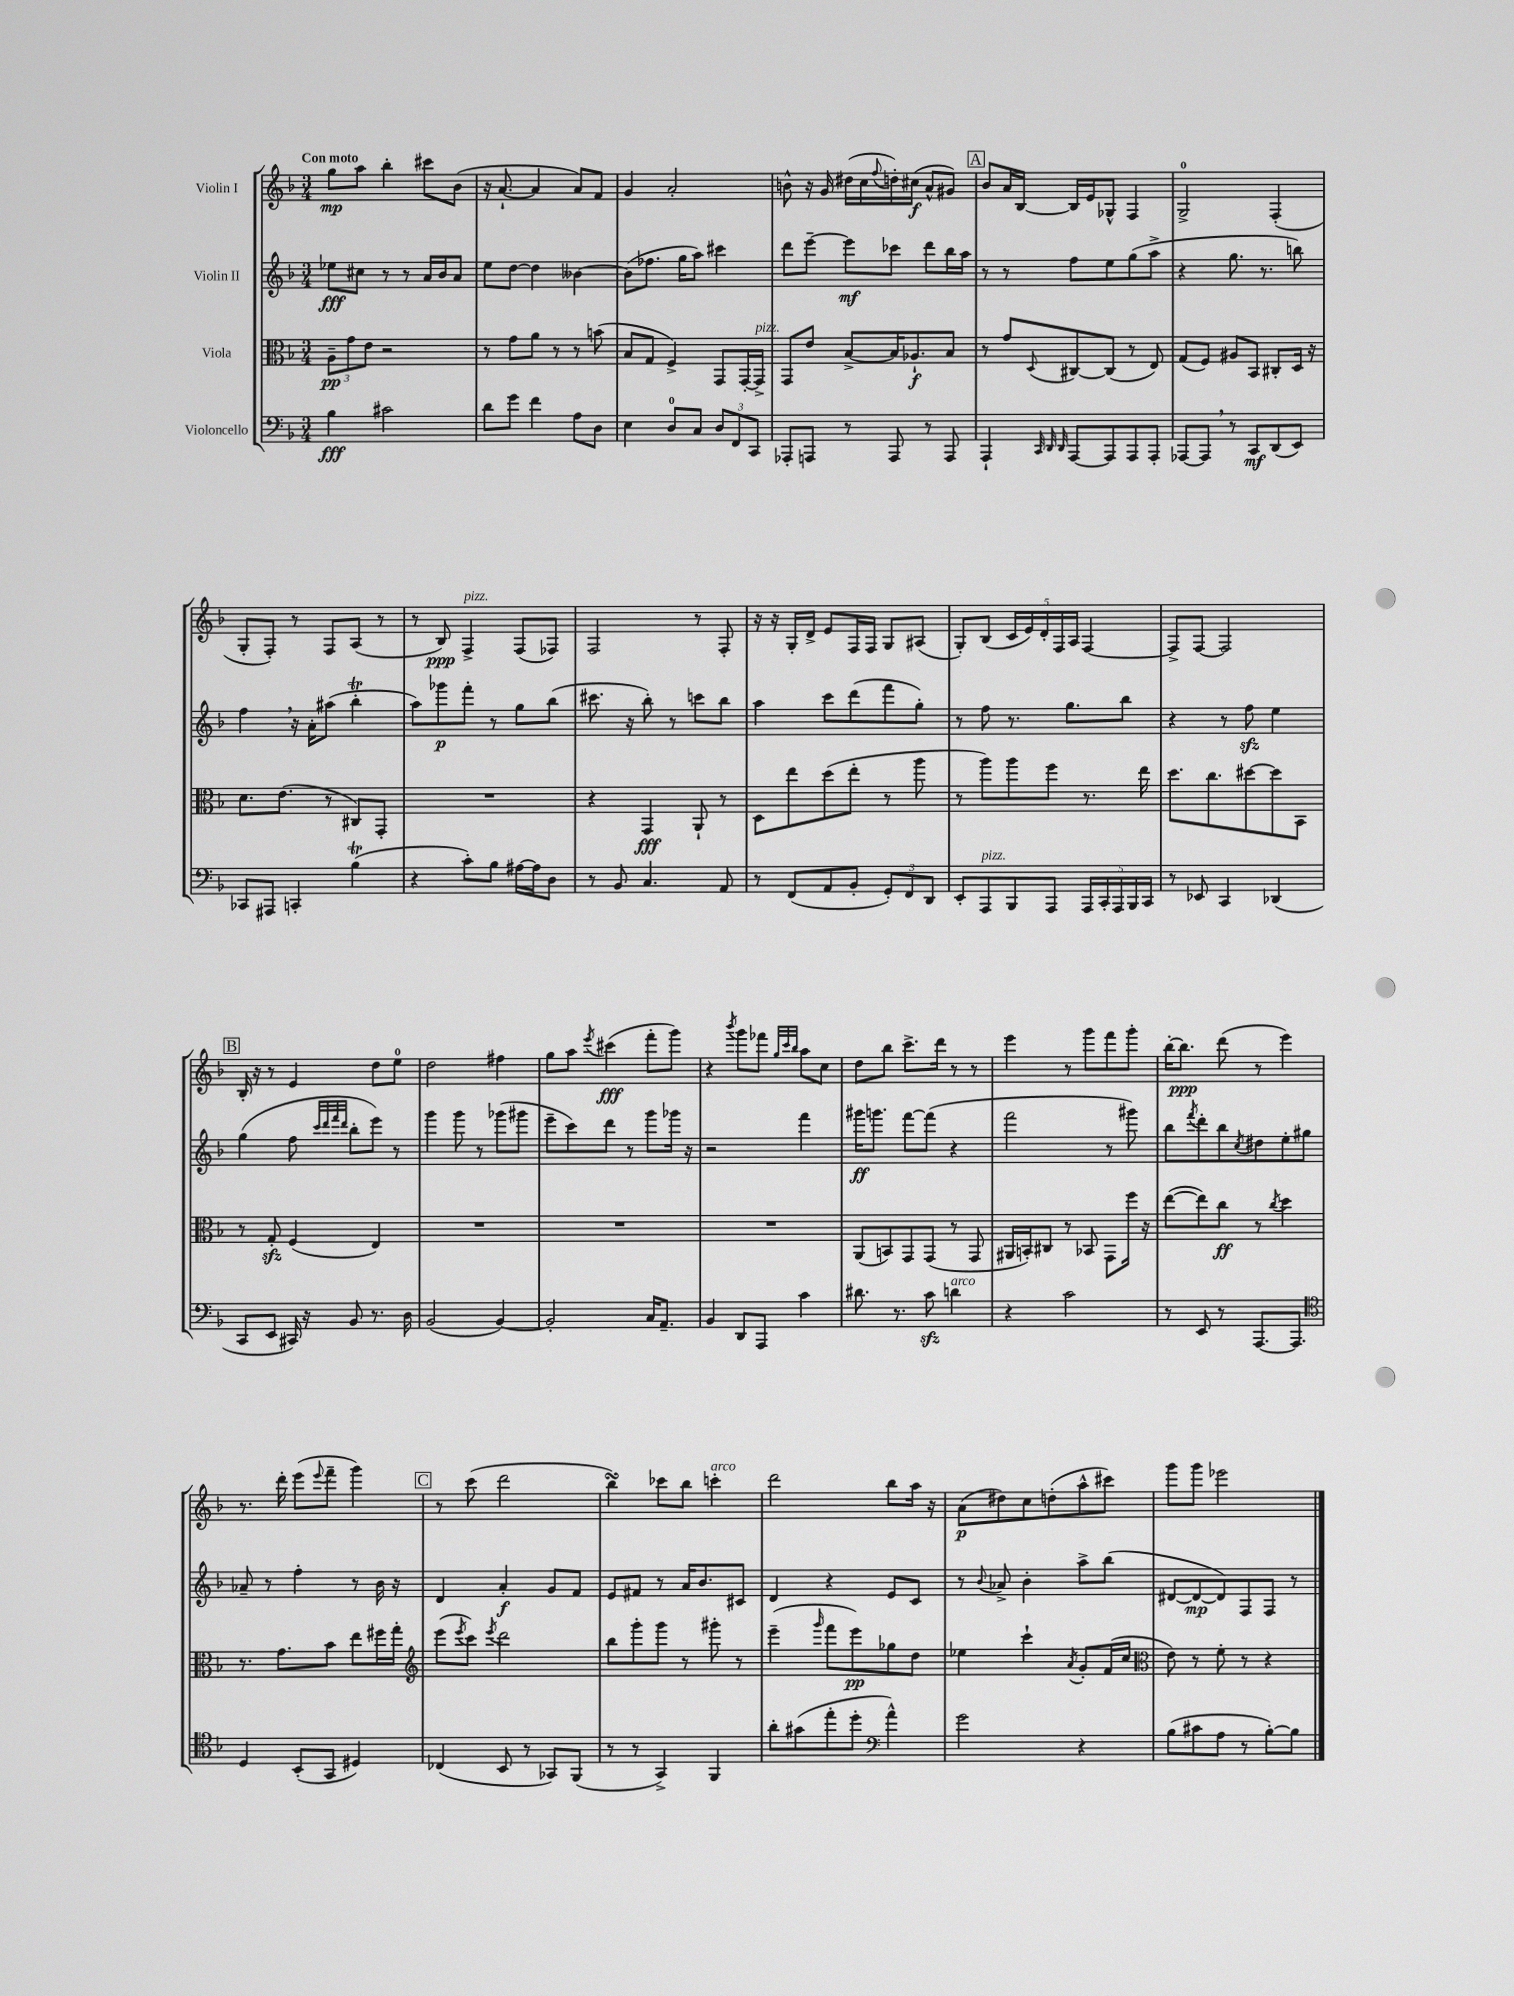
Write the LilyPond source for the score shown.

<<
\new StaffGroup <<
\new Staff = "s0" \with { instrumentName = "Violin I" } {
    \clef treble \key f \major \numericTimeSignature \time 3/4 \tempo "Con moto"
    g''8\mp a''8 bes''4-. cis'''8 bes'8( |
    r16 a'8.~-! a'4 a'8) f'8 |
    g'4 a'2-. |
    b'8-^ r16 g'16 dis''16( c''16 \appoggiatura { f''8 } d''16-.) cis''16\f( a'8-^ gis'8) |
    \mark \markup { \box "A" } bes'8 a'16 bes16~ bes16 e'16 ges8-^ f4 |
    g2-0-> f4-.( |
    g8-. f8-.) r8 f8 a8( r8 |
    r8 bes8\ppp) f4->^\markup { \italic "pizz." } f8( fes8) |
    f2 r8 f8-. |
    r16 r16 g16-. d'16-> e'8 f16 f16 g8 ais8( |
    g8-.) bes8( \tuplet 5/4 { c'16 e'16) d'16-. f16 a16 } f4~ |
    f8-> f8~ f2 |
    \mark \markup { \box "B" } bes16-. r16 r8 e'4 d''8 e''8-0 |
    d''2 fis''4 |
    g''8 a''8 \acciaccatura { e'''8 } cis'''4\fff( f'''8-. g'''8) |
    r4 \acciaccatura { bes'''8 } g'''8 fes'''8 \grace { g''32 c'''32 bes''32 } a''8 c''8 |
    d''8 bes''8 c'''8.-> d'''16 r8 r8 |
    e'''4 r8 g'''8 f'''8 g'''8-. |
    bes''16~-. bes''8.\ppp d'''8( r8 e'''4) |
    r8. d'''16-. e'''8( \appoggiatura { e'''8 } f'''8-- g'''4) |
    \mark \markup { \box "C" } r8 c'''8( d'''2 |
    bes''4\turn) ces'''8 bes''8 c'''4-.^\markup { \italic "arco" } |
    d'''2 bes''8 a''16 r16 |
    a'8\p( dis''8) c''8 d''8-.( a''8-^ cis'''8) |
    g'''8 g'''8 ees'''2 \bar "|." |
}
\new Staff = "s1" \with { instrumentName = "Violin II" } {
    \clef treble \key f \major \numericTimeSignature \time 3/4
    ees''8\fff cis''8 r8 r8 a'16 bes'16 a'8 |
    e''8 d''8~ d''4 beses'4~ |
    beses'8( fes''8. g''16 a''8) cis'''4 |
    d'''8 e'''8~-- e'''8\mf ces'''8 d'''8 bes''16 a''16 |
    \mark \markup { \box "A" } r8 r8 f''8 e''8 g''8( a''8-> |
    r4 g''8. r8. b''8) |
    f''4 \breathe r16 a'16-. ais''8( bes''4-.\trill |
    a''8) ges'''8\p f'''8-. r8 g''8 bes''8( |
    cis'''8. r16 bes''8-.) r8 c'''8 bes''8 |
    a''4 c'''8 d'''8( f'''8 g''8-.) |
    r8 f''8 r8. g''8. bes''8 |
    r4 r8 f''8\sfz e''4 |
    \mark \markup { \box "B" } g''4( f''8 \grace { c'''32 d'''32 f'''32 d'''32 } bes''8-. e'''8) r8 |
    g'''4 g'''8 r8 ges'''8( gis'''8 |
    e'''8-- c'''8) d'''8 r8 g'''8 ges'''16 r16 |
    r2 f'''4 |
    gis'''16\ff g'''8. f'''8~ f'''8( r4 |
    f'''2 r8 gis'''8) |
    bes''8 \acciaccatura { f'''8 } d'''8-. bes''8 \acciaccatura { c''8 } dis''8 e''8-. gis''8 |
    aes'8-- r8 f''4-. r8 bes'16 r16 |
    \mark \markup { \box "C" } d'4 a'4-.\f g'8 f'8 |
    e'8 fis'8 r8 a'16 bes'8. cis'8 |
    d'4 r4 e'8 c'8 |
    r8 \appoggiatura { bes'8 } aes'8-> bes'4-. a''8-> bes''8( |
    dis'8~ dis'8~\mp dis'8) f8 f8 r8 \bar "|." |
}
\new Staff = "s2" \with { instrumentName = "Viola" } {
    \clef alto \key f \major \numericTimeSignature \time 3/4
    \tuplet 3/2 { a8--\pp g'8 e'8 } r2 |
    r8 g'8 a'8 r8 r8 b'8( |
    bes8 g8 f4->) g,8 g,16~-. g,16->^\markup { \italic "pizz." } |
    g,8 e'8 bes8~-> bes16 aes8.-!\f bes8 |
    \mark \markup { \box "A" } r8 g'8 \appoggiatura { d8 } cis8~ cis8( r8 e8) |
    g8( f8) ais8 bes,8 cis8-. d16 r16 |
    d'8. e'8.( r8 cis8) g,8-. |
    R2. |
    r4 g,4\fff a,8-! r8 |
    d8 e''8 d''8( e''8-. r8 a''8 |
    r8 a''8) a''8 f''8 r8. e''16 |
    d''8. c''8. dis''8~ dis''8 bes,8 |
    \mark \markup { \box "B" } r8 g8-.\sfz f4( e4) |
    R2. |
    R2. |
    R2. |
    a,8( b,8) g,8 g,8( r8 g,8 |
    ais,16 b,16-.) cis8 r8 bes,8 g,8 f''16 r16 |
    e''8~( e''8) c''8\ff r8 \acciaccatura { c''8 } d''4 |
    r8. g'8. bes'8 e''8 fis''16 g''16-. |
    \mark \markup { \box "C" } \clef treble e'''8( \acciaccatura { e'''8 } c'''8) \acciaccatura { e'''8 } d'''2 |
    bes''8 g'''8-. g'''8 r8 gis'''8-. r8 |
    e'''4--( \grace { g'''16 } f'''8 e'''8\pp) ges''8 d''8 |
    ees''4 c'''4-! \acciaccatura { a'8 } g'8-. f'16( c''16 |
    \clef alto e'8) r8 f'8-. r8 r4 \bar "|." |
}
\new Staff = "s3" \with { instrumentName = "Violoncello" } {
    \clef bass \key f \major \numericTimeSignature \time 3/4
    bes4\fff cis'2 |
    d'8 g'8 f'4 a8 d8 |
    e4 d8-0 c8 \tuplet 3/2 { d8 f,8 c,8 } |
    aes,,8-. a,,8 r8 a,,8 r8 a,,8 |
    \mark \markup { \box "A" } a,,4-! \grace { c,32 d,32 d,32 } a,,8~ a,,8 a,,8 a,,8-. |
    aes,,8~ aes,,8 \breathe r8 c,8\mf d,8( e,8) |
    ces,8 ais,,8 c,4-. bes4\trill( |
    r4 c'8-.) bes8 ais16~ ais16 d8 |
    r8 bes,8 c4. a,8 |
    r8 f,8( a,8 bes,8-. \tuplet 3/2 { g,8-.) f,8 d,8 } |
    e,8-. a,,8^\markup { \italic "pizz." } bes,,8 a,,8 \tuplet 5/4 { a,,16 c,16-. a,,16 bes,,16 c,16 } |
    r8 ees,8 c,4 des,4( |
    \mark \markup { \box "B" } c,8 e,8 cis,16) r16 bes,8 r8. d16 |
    bes,2( bes,4~) |
    bes,2-. c16 a,8.-- |
    bes,4 d,8 a,,8 c'4 |
    dis'8. r8. c'8\sfz d'4^\markup { \italic "arco" } |
    r4 c'2 |
    r8 e,8 r8 a,,8.~ a,,8. |
    \clef tenor d4 bes,8-.( g,8 dis4) |
    \mark \markup { \box "C" } ces4( bes,8 r8 ges,8) f,8( |
    r8 r8 g,4->) f,4 |
    a'8-. gis'8( e''8-. d''8-. \clef bass a'4-^) |
    g'2 r4 |
    bes8( cis'8 a8 r8 bes8~-.) bes8 \bar "|." |
}
>>
>>
\layout { \context { \Score \remove "Bar_number_engraver" } }
